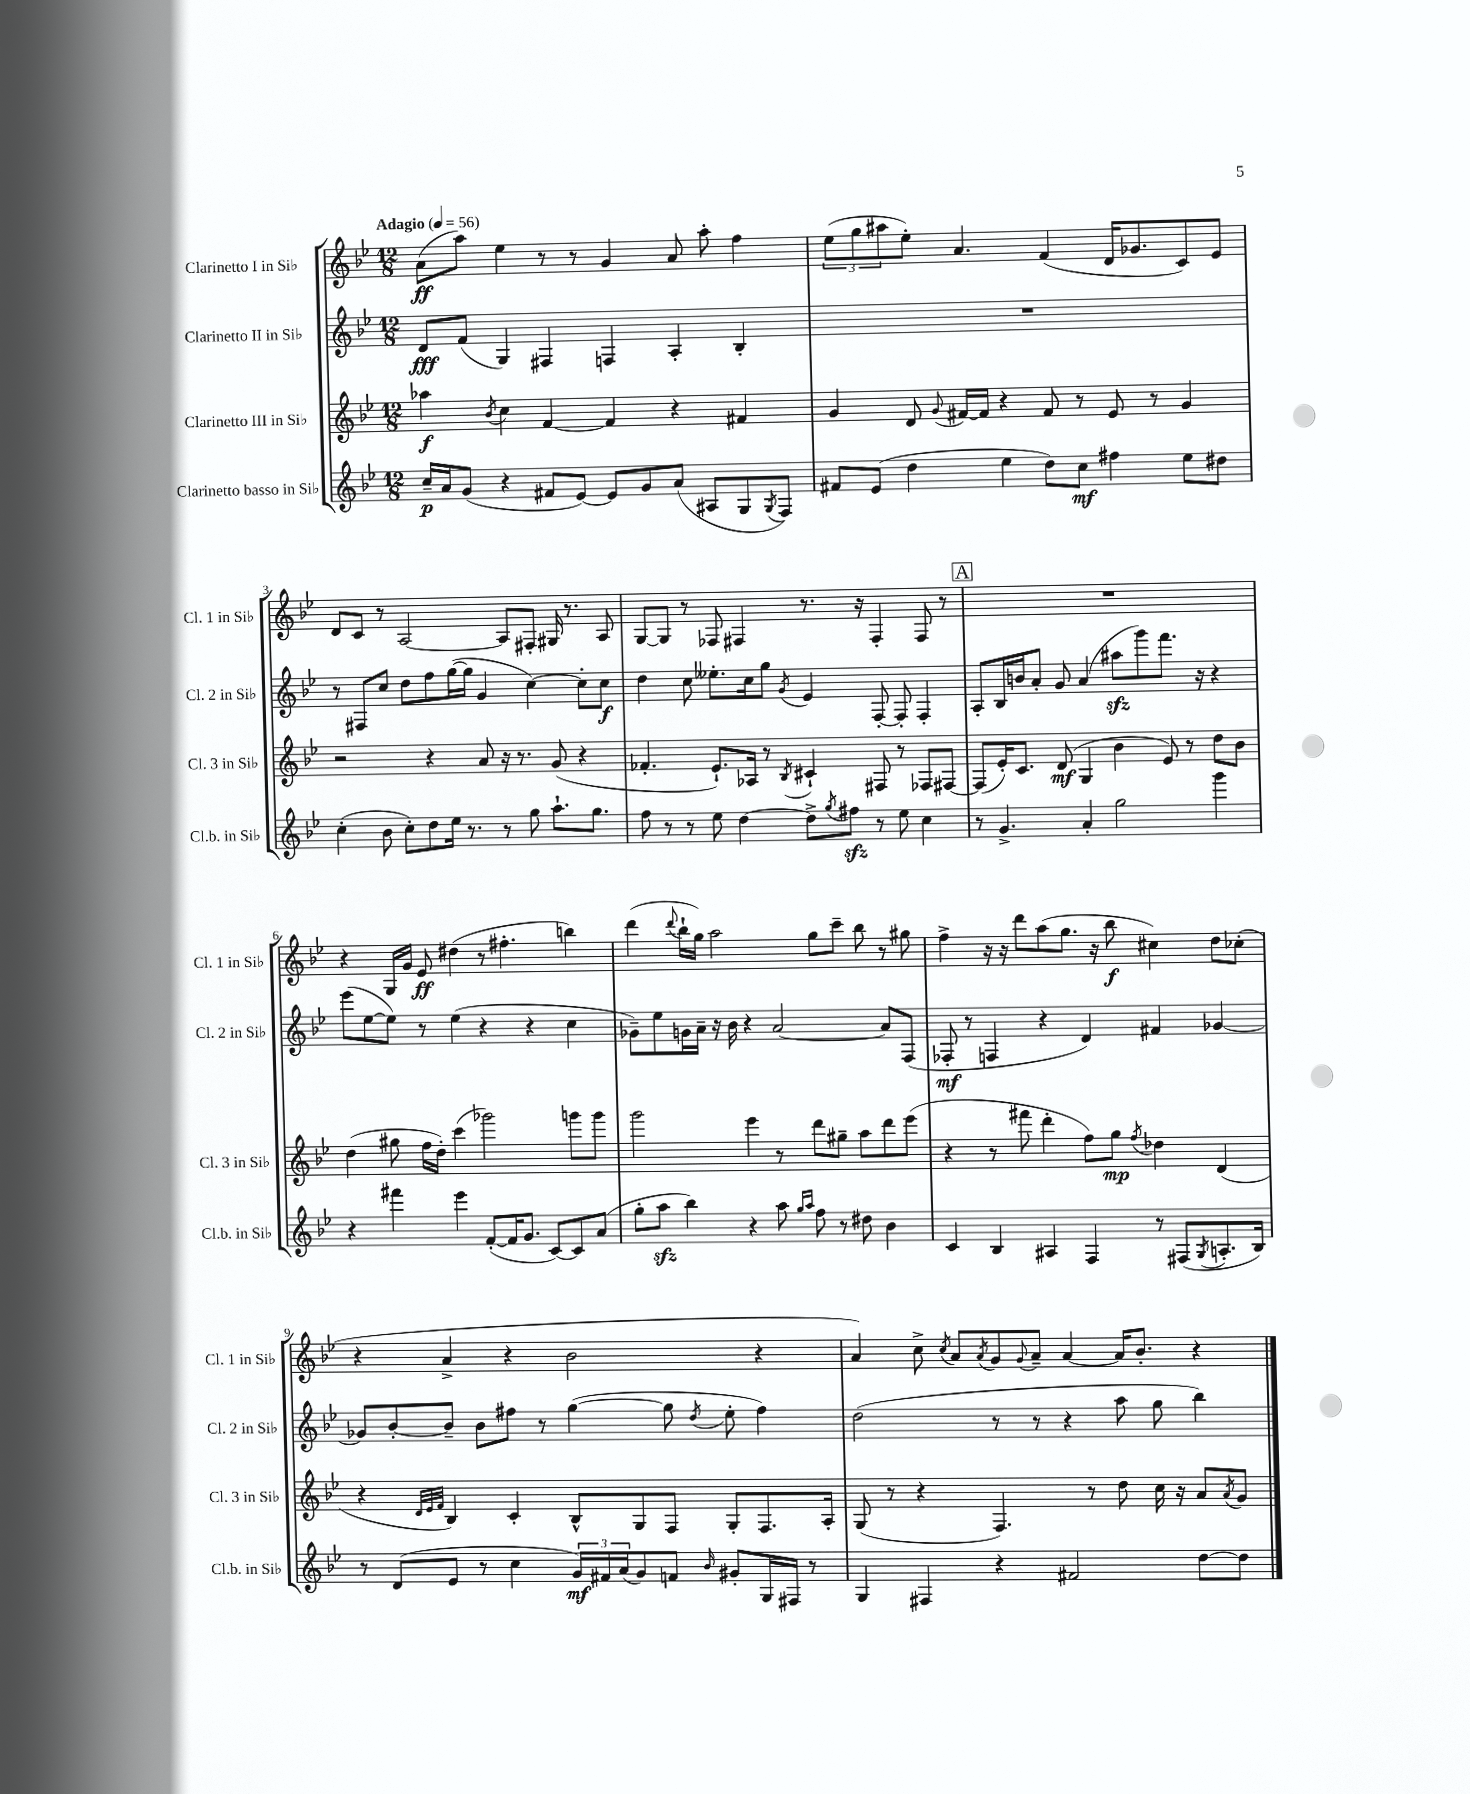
<<
\new StaffGroup <<
\new Staff = "s0" \with { instrumentName = "Clarinetto I in Sib" shortInstrumentName = "Cl. 1 in Sib" } {
    \clef treble \key bes \major \numericTimeSignature \time 12/8 \tempo "Adagio" 4 = 56
    a'8\ff( a''8) ees''4 r8 r8 g'4 a'8 a''8-. f''4 |
    \tuplet 3/2 { ees''8( g''8 ais''8 } ees''8-.) a'4. f'4( d'16 ges'8. c'8) ees'8 |
    d'8 c'8 r8 a2~ a8 fis8-. gis16 r8. a8 |
    g8~ g8 r8 fes8 fis4 r8. r16 fis4-. fis8 r8 |
    \mark \markup { \box "A" } R1. |
    r4 g16 g'16 ees'8\ff dis''4( r8 fis''4.-. b''4) |
    d'''4( \appoggiatura { d'''8 } bes''16-! g''16) a''2 g''8 c'''8-- bes''8 r8 gis''8 |
    f''4-> r16 r16 d'''8 a''8( g''8. r16 bes''8\f cis''4) d''8 ces''8-.( |
    r4 a'4-> r4 bes'2 r4 |
    a'4) c''8-> \acciaccatura { c''8 } a'8 \acciaccatura { a'8 } g'8 \appoggiatura { g'8 } a'8-- a'4~ a'16 bes'8.-. r4 \bar "|." |
}
\new Staff = "s1" \with { instrumentName = "Clarinetto II in Sib" shortInstrumentName = "Cl. 2 in Sib" } {
    \clef treble \key bes \major \numericTimeSignature \time 12/8
    d'8\fff f'8( g4) fis4 f4 a4-. bes4-. |
    R1. |
    r8 fis8 c''8 d''8 f''8 g''16~( g''16 g'4 c''4~) c''8-. c''8\f |
    d''4 c''8 eeses''8.-. c''16 g''8 \acciaccatura { g'8 } ees'4 f8~-. f8-. f4-. |
    \mark \markup { \box "A" } a8-. bes16 b'16 a'8-. g'8 a'4( ais''8\sfz g'''8) f'''8. r16 r4 |
    ees'''8( ees''8~ ees''8) r8 ees''4( r4 r4 c''4 |
    ges'8--) ees''8 g'16 a'16-- r16 bes'16 r4 a'2~ a'8 f8( |
    fes8-.\mf r8 f4 r4 d'4) fis'4 ges'4~ |
    ges'8 bes'8~-. bes'8-- bes'8 fis''8 r8 g''4~( g''8 \acciaccatura { d''8 } ees''8-. fis''4) |
    d''2( r8 r8 r4 a''8 g''8 bes''4) \bar "|." |
}
\new Staff = "s2" \with { instrumentName = "Clarinetto III in Sib" shortInstrumentName = "Cl. 3 in Sib" } {
    \clef treble \key bes \major \numericTimeSignature \time 12/8
    aes''4\f \acciaccatura { bes'8 } c''4 f'4~ f'4 r4 fis'4 |
    g'4 d'8 \appoggiatura { g'8 } fis'16~ fis'16 r4 fis'8 r8 ees'8 r8 g'4 |
    r2 r4 a'8 r16 r8. g'8( r4 |
    fes'4.-. ees'8.-!) aes16 r8 \acciaccatura { bes8 } cis'4-! fis8 r8 fes8 fis8~ |
    \mark \markup { \box "A" } fis8( ees'16-.) c'8. d'8\mf( g4 bes'4 ees'8) r8 d''8 bes'8 |
    d''4( gis''8 f''16 d''16-.) c'''4( ges'''2) g'''8 g'''8 |
    g'''2 ees'''4 r8 d'''8 gis''8-- a''8 d'''8 ees'''8( |
    r4 r8 fis'''8 d'''4-. f''8) g''8\mp \acciaccatura { f''8 } des''4 d'4( |
    r4 \grace { d'32 ees'32 f'32 } bes4) c'4-. bes8-^ g8 f8 g8-. f8. a16-. |
    g8( r8 r4 f4.) r8 d''8 c''16 r16 a'8 \acciaccatura { a'8 } g'8 \bar "|." |
}
\new Staff = "s3" \with { instrumentName = "Clarinetto basso in Sib" shortInstrumentName = "Cl.b. in Sib" } {
    \clef treble \key bes \major \numericTimeSignature \time 12/8
    c''16--\p a'16 g'8( r4 fis'8 ees'8~) ees'8 g'8 a'8( ais8 g8 \acciaccatura { g8 } f8) |
    fis'8 ees'8( d''4 ees''4 d''8) c''8\mf fis''4 ees''8 dis''8 |
    c''4-.( bes'8 c''8-.) d''8 ees''16 r8. r8 g''8 a''8.-! g''8. |
    f''8 r8 r8 ees''8 d''4~ d''8-> \acciaccatura { g''8 } fis''8\sfz r8 ees''8 c''4 |
    \mark \markup { \box "A" } r8 g'4.-> a'4-. g''2 g'''4 |
    r4 fis'''4 ees'''4 f'8~-.( f'16 g'8. c'8~) c'8 a'8( |
    g''8-. a''8\sfz bes''4) r4 a''8 \grace { g''16 a''16 } f''8 r8 dis''8 bes'4 |
    c'4 bes4 ais4 f4 r8 fis8( \acciaccatura { g8 } a8.-. bes16) |
    r8 d'8( ees'8 r8 c''4 \tuplet 3/2 { g'16\mf) fis'16 a'16( } g'8) f'8 \grace { bes'16 } gis'8-. g16 fis16 r8 |
    g4 fis4 r4 fis'2 d''8~ d''8 \bar "|." |
}
>>
>>
